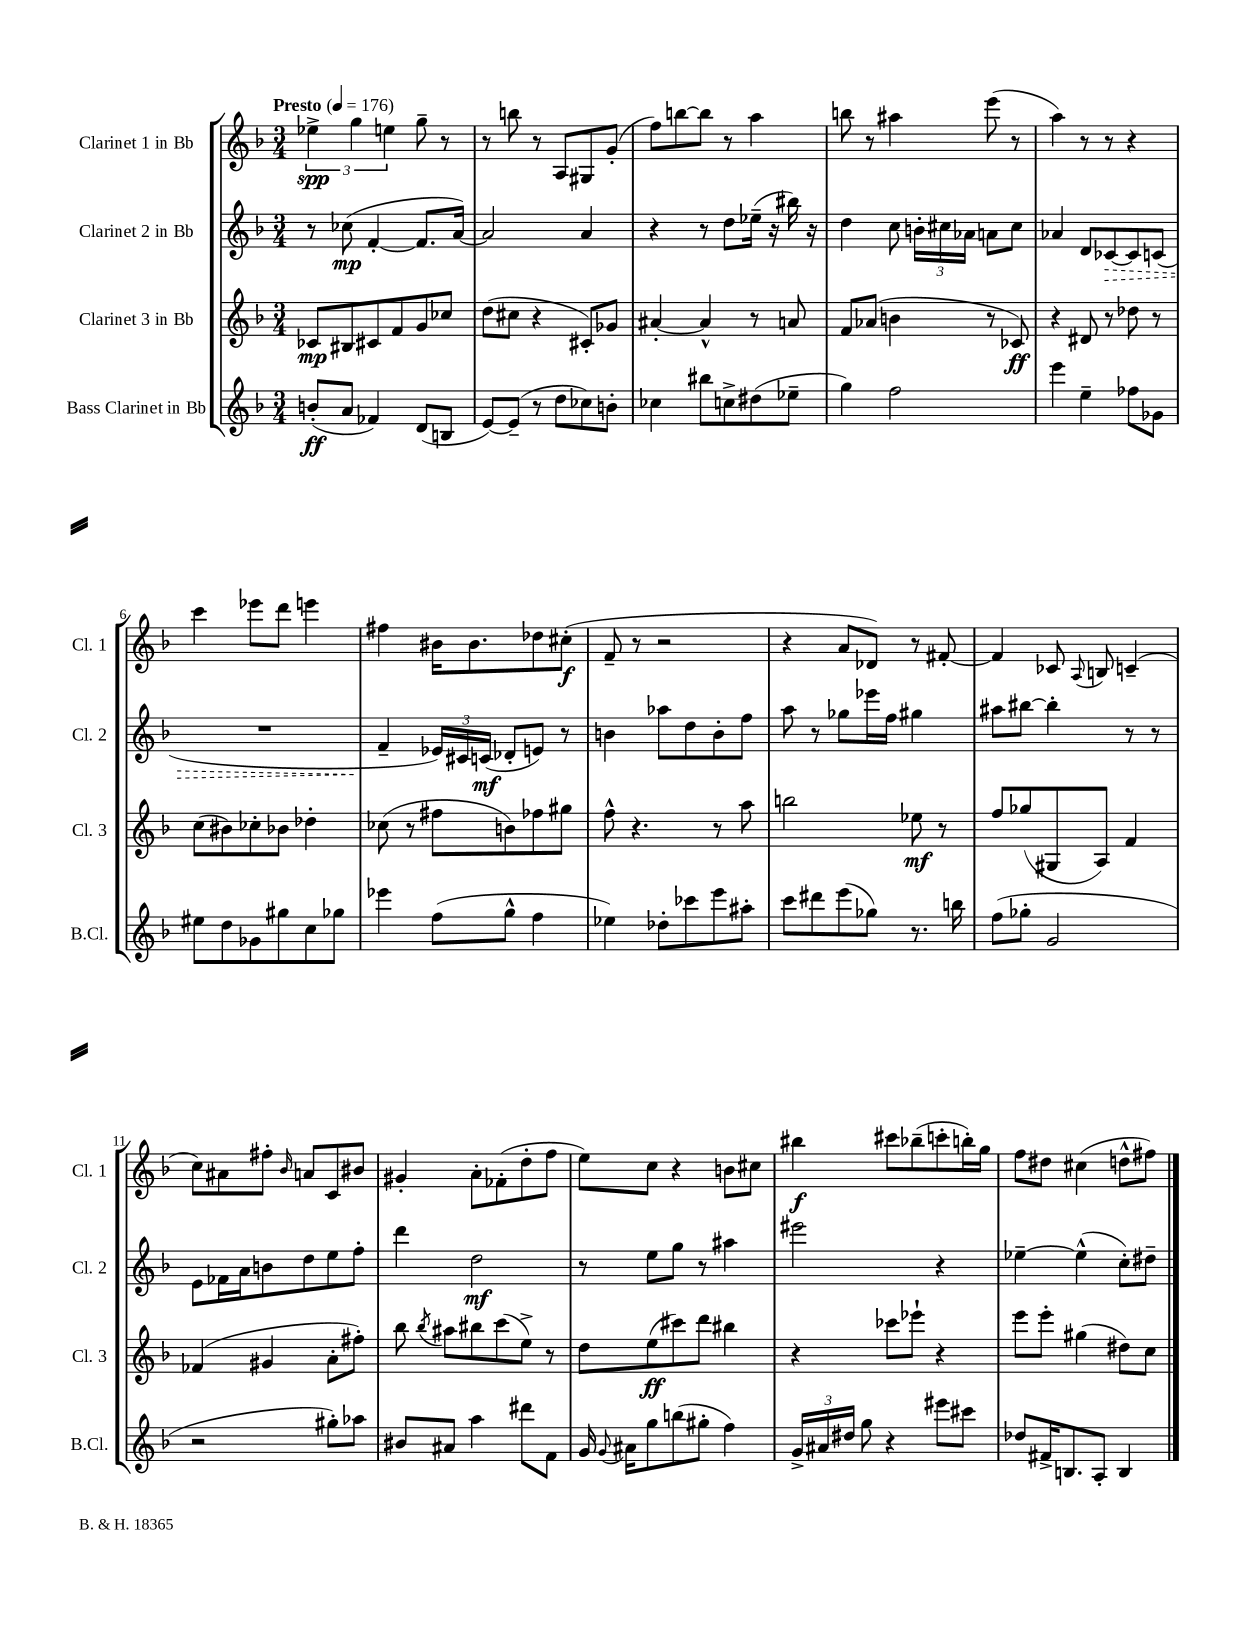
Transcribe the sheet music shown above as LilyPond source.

<<
\new StaffGroup <<
\new Staff = "s0" \with { instrumentName = "Clarinet 1 in Bb" shortInstrumentName = "Cl. 1" } {
    \clef treble \key f \major \numericTimeSignature \time 3/4 \tempo "Presto" 4 = 176
    \autoBeamOff \tuplet 3/2 { ees''4->\spp g''4 e''4 } g''8-- r8 |
    r8 b''8 r8 a8[ gis8 g'8]-.( |
    f''8[) b''8~ b''8] r8 a''4 |
    b''8 r8 ais''4 e'''8( r8 |
    a''4) r8 r8 r4 |
    c'''4 ees'''8[ d'''8] e'''4 |
    fis''4 bis'16[ bis'8. des''8 cis''8]-.\f( |
    f'8-- r8 r2 |
    r4 a'8[ des'8]) r8 fis'8~-. |
    fis'4 ces'8 \appoggiatura { a8 } b8 c'4--( |
    c''8[) ais'8 fis''8]-. \grace { bes'16 } a'8[ c'8 bis'8] |
    gis'4-. a'8[-. fes'8-.( d''8-. f''8] |
    e''8[) c''8] r4 b'8[ cis''8] |
    bis''4\f cis'''8[ bes''8--( c'''8-. b''16-.) g''16] |
    f''8[ dis''8] cis''4( d''8[-^ fis''8]) \bar "|." |
}
\new Staff = "s1" \with { instrumentName = "Clarinet 2 in Bb" shortInstrumentName = "Cl. 2" } {
    \clef treble \key f \major \numericTimeSignature \time 3/4
    \autoBeamOff r8 ces''8\mp( f'4~-. f'8.[ a'16]~) |
    a'2 a'4 |
    r4 r8 d''8[ ees''16]--( r16 bis''16) r16 |
    d''4 c''8 \tuplet 3/2 { b'16[-. cis''16 aes'16] } a'8[ cis''8] |
    aes'4 d'8[ \once \override Hairpin.style = #'dashed-line ces'8~\> ces'8 c'8]( |
    R2. |
    f'4--\! \tuplet 3/2 { ees'16[) cis'16 c'16]\mf( } des'8[-. e'8]) r8 |
    b'4 aes''8[ d''8 b'8-. f''8] |
    a''8 r8 ges''8[ ees'''16 f''16] gis''4 |
    ais''8[ bis''8]~ bis''4-. r8 r8 |
    e'8[ fes'16 a'16 b'8 d''8 e''8 f''8]-. |
    d'''4 d''2\mf |
    r8 e''8[ g''8] r8 ais''4 |
    eis'''2 r4 |
    ees''4~-- ees''4-^( c''8[-.) dis''8]-- \bar "|." |
}
\new Staff = "s2" \with { instrumentName = "Clarinet 3 in Bb" shortInstrumentName = "Cl. 3" } {
    \clef treble \key f \major \numericTimeSignature \time 3/4
    \autoBeamOff ces'8[\mp bis8 cis'8 f'8 g'8 ces''8] |
    d''8[( cis''8] r4 cis'8[-.) ges'8] |
    ais'4~-. ais'4-^ r8 a'8 |
    f'8[ aes'8]( b'4 r8 ces'8\ff) |
    r4 dis'8 r8 des''8 r8 |
    c''8[( bis'8) ces''8-. bes'8] des''4-. |
    ces''8( r8 fis''8[ b'8) fes''8 gis''8] |
    f''8-^ r4. r8 a''8 |
    b''2 ees''8\mf r8 |
    f''8[ ges''8( gis8 a8]) f'4 |
    fes'4( gis'4 a'8[-. fis''8]-.) |
    bes''8 \acciaccatura { bes''8 } ais''8[ bis''8 c'''8( e''8]->) r8 |
    d''8[ e''8\ff( cis'''8) d'''8] bis''4 |
    r4 ces'''8[ ees'''8]-! r4 |
    e'''8[ e'''8]-. gis''4( dis''8[) c''8] \bar "|." |
}
\new Staff = "s3" \with { instrumentName = "Bass Clarinet in Bb" shortInstrumentName = "B.Cl." } {
    \clef treble \key f \major \numericTimeSignature \time 3/4
    \autoBeamOff b'8[-.\ff( a'8] fes'4) d'8[( b8] |
    e'8[~) e'8]--( r8 d''8[ ces''8) b'8]-. |
    ces''4 bis''8[ c''8-> dis''8( ees''8]-- |
    g''4) f''2 |
    e'''4 e''4-- fes''8[ ges'8] |
    eis''8[ d''8 ges'8 gis''8 c''8 ges''8] |
    ees'''4 f''8[( g''8]-^ f''4 |
    ees''4) des''8[-. ces'''8 e'''8 ais''8]-. |
    c'''8[ dis'''8 e'''8( ges''8]) r8. b''16 |
    f''8[( ges''8]-. g'2 |
    r2 gis''8[-.) aes''8] |
    bis'8[ ais'8] a''4 dis'''8[ f'8] |
    g'16 \appoggiatura { g'8 } ais'16[ g''8 b''8( gis''8]-. f''4) |
    \tuplet 3/2 { g'16[-> ais'16 dis''16] } g''8 r4 eis'''8[ cis'''8] |
    des''8[ fis'16-> b8. a8]-. b4 \bar "|." |
}
>>
>>
